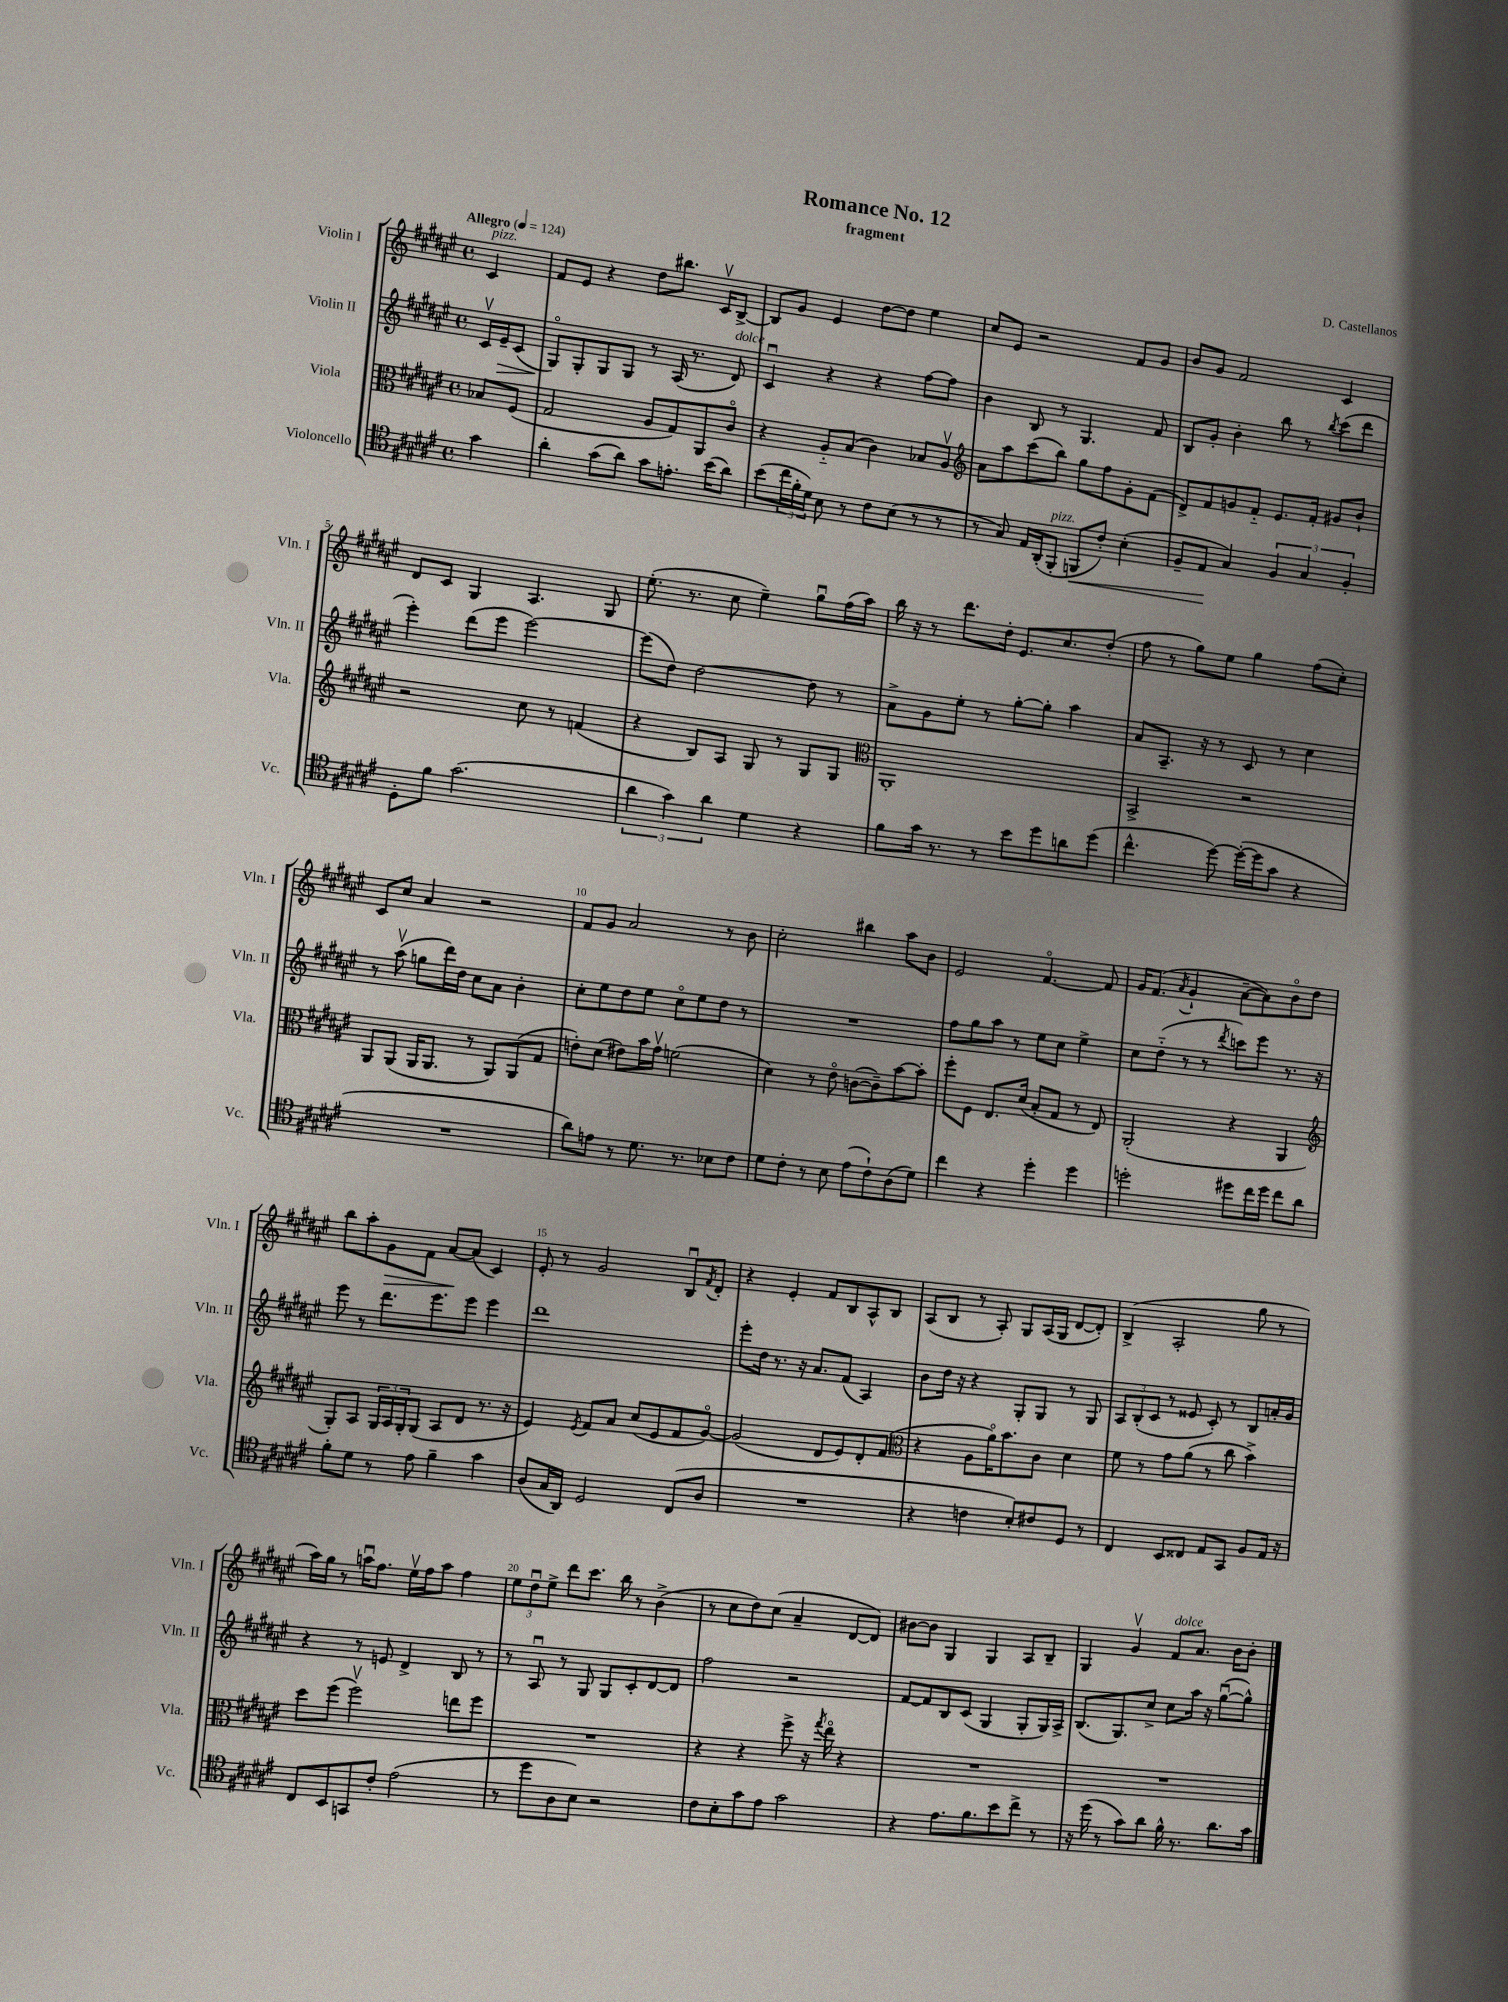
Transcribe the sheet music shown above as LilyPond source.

\header { title = "Romance No. 12" composer = "D. Castellanos" subtitle = "fragment" }
<<
\new StaffGroup <<
\new Staff = "s0" \with { instrumentName = "Violin I" shortInstrumentName = "Vln. I" } {
    \clef treble \key fis \major \defaultTimeSignature \time 4/4 \partial 4 \tempo "Allegro" 4 = 124
    cis'4^\markup { \italic "pizz." } |
    fis'8 eis'8 r4 dis''8 bis''8. cis'16\upbow b8~-> |
    b8 gis'8 eis'4 dis''8~ dis''8 eis''4 |
    cis''8 eis'8 r2 fis'8 gis'8 |
    b'8 gis'8 fis'2 cis'4 |
    dis'8 cis'8 gis4 ais4. gis8 |
    eis''8.-.( r8. cis''8 eis''4--) gis''8\downbow fis''16( ais''16) |
    b''16 r16 r8 dis'''8. dis''16-. eis'8. cis''8. dis''8-.( |
    fis''8 r8 gis''8) eis''8 gis''4 fis''8( cis''8-.) |
    cis'8 cis''8 ais'4 r2 |
    fis'8 gis'8 ais'2 r8 b'8 |
    cis''2-. bis''4 ais''8 b'8 |
    eis'2 fis'4.~\flageolet fis'8 |
    gis'16 fis'8.( \acciaccatura { ais'8 } gis'4-! ais'8~-- ais'8) b'8\flageolet dis''8 |
    b''8 ais''8-. gis'8\> fis'8 ais'8~\! ais'8( cis'4) |
    eis'8-. r8 gis'2 b8\downbow \acciaccatura { fis'8 } dis'8-. |
    r4 eis'4-. fis'8 b8 ais8-^ b8 |
    ais8( b8 r8 ais8-.) gis8 ais16( gis16 dis'8~ dis'8-.) |
    b4->( ais2-. gis''8 r8 |
    ais''16) gis''16 r8 a''16\downbow fis''8. eis''16\upbow fis''16 a''8 fis''4 |
    \tuplet 3/2 { eis''8 dis''8\downbow eis''8-> } dis'''8 cis'''8. b''16 r8 b'4->( |
    r8 cis''8 dis''8) cis''8( ais'4-- dis'8~ dis'8) |
    bis'8~ bis'8 gis4 gis4 ais8 b8-- |
    gis4 gis'4\upbow fis'8^\markup { \italic "dolce" } ais'8. b'16 b'8-. \bar "|." |
}
\new Staff = "s1" \with { instrumentName = "Violin II" shortInstrumentName = "Vln. II" } {
    \clef treble \key fis \major \defaultTimeSignature \time 4/4 \partial 4
    cis'16\upbow eis'16--\> cis'8( |
    gis8\flageolet\!) gis8-. gis8 gis8 r8 ais16( r8. dis'8^\markup { \italic "dolce" }) |
    cis'4\downbow r4 r4 fis''8~ fis''8 |
    b'4 b8 r8 gis4. fis'8 |
    b8 gis'8-. b'4-. b''8 r8 \acciaccatura { b''8 } cis'''8( dis'''8 |
    eis'''4-.) dis'''8( eis'''8 eis'''2~) |
    eis'''8( dis''8) dis''2~ dis''8 r8 |
    ais'8-> gis'8 eis''8-. r8 gis''8~-. gis''8-. ais''4 |
    ais'8 ais8.-- r16 r8 cis'8 r8 cis''4 |
    r8 ais''8\upbow( g''8 dis'''16) dis''16 cis''8 ais'8 b'4-. |
    cis''8-. eis''8 dis''8 eis''8 cis''8\flageolet eis''8 dis''8 r8 |
    R1 |
    fis''8 gis''8 ais''8 r8 eis''8 cis''8 eis''4-> |
    cis''8 dis''8-_( r8 r8 \acciaccatura { dis'''8 } c'''8) eis'''8 r8. r16 |
    eis'''8 r8 dis'''8. eis'''8. eis'''8 eis'''4 |
    dis'''1 |
    eis'''8-. dis''16 r8. r16 ais'8. fis'8( ais4) |
    b'8 dis''16 r16 r4 gis8-. gis8 r8 gis8 |
    \tuplet 3/2 { ais8 b8-.( cis'8 } r8 eisis'8 cis'8-.) r8 b8 a'16-. gis'16 |
    r4 r8 e'8 dis'4-> b8 r8 |
    r8 ais8\downbow r8 gis8 gis8 cis'8-. dis'8~ dis'8 |
    fis''2 r2 |
    fis'8~ fis'8 b8 cis'8( gis4 gis8-. gis16) ais16-> |
    b8.( gis8.) cis''8-> cis''8 ais''16 r16 gis''8~\downbow( gis''8-^) \bar "|." |
}
\new Staff = "s2" \with { instrumentName = "Viola" shortInstrumentName = "Vla." } {
    \clef alto \key fis \major \defaultTimeSignature \time 4/4 \partial 4
    bes8 fis8( |
    gis2 ais8 gis8) ais,8 cis'8\flageolet |
    r4 ais8-_ b8( cis'4) bes8 ais8\upbow |
    \clef treble ais'8 ais''8 cis'''8( b''8) gis''8 fis''8 gis'8-. fis'8( |
    dis'8->) fis'8 g'8 fis'8-_ eis'8. fis'16-. gis'8 b'8-! |
    r2 cis''8 r8 f'4( |
    r4 b8) ais8 gis8 r8 gis8 gis8 |
    \clef alto ais,1-. |
    b,2-> r2 |
    ais,8 ais,8( ais,16 ais,8. r8 ais,8) ais,8( gis8 |
    e'8-.) dis'8( eis'8) b'16 gis'16\upbow f'2( |
    dis'4) r8 eis'8\flageolet c'8~( c'8--) b'8~ b'8-. |
    fis''8-. fis8 eis8. dis'16( b8-. gis8 r8 eis8) |
    ais,2-.( r4 ais,4 |
    \clef treble gis8-.) ais8 \tuplet 3/2 { gis16 ais16 gis16-. } gis8( ais8 dis'8 r8. r16 |
    eis'4) \acciaccatura { eis'8 } fis'8 ais'8 cis''8( eis'8 fis'8 gis'8~\flageolet) |
    gis'2( dis'8 eis'8) dis'8-. fis'8( |
    \clef alto r4 ais8 ais'16\flageolet) b'8. cis'8 dis'4 |
    fis'8 r8 gis'8 ais'8( r8 cis''8 b'4->) |
    dis''8 fis''8( fis''2\upbow) e''8 fis''8 |
    R1 |
    r4 r4 fis''8-> r16 \acciaccatura { gis''8 } eis''16\flageolet r4 |
    R1 |
    R1 \bar "|." |
}
\new Staff = "s3" \with { instrumentName = "Violoncello" shortInstrumentName = "Vc." } {
    \clef tenor \key fis \major \defaultTimeSignature \time 4/4 \partial 4
    gis'4 |
    ais'4-. gis'8( ais'8) gis'8 e'8.-. b'16( ais'8) |
    b'8( \tuplet 3/2 { cis''16 fis'16-. dis'16) } b8 r8 cis'8 b8( r8 r8 |
    r8 gis8) eis16 ais,16-.( fis,8-.^\markup { \italic "pizz." } f,8\< cis'8-.) b4-.( |
    fis8-- eis8\! gis4) \tuplet 3/2 { fis4 gis4 fis4-. } |
    dis8-. fis'8 gis'2.( |
    \tuplet 3/2 { ais'4 gis'4) ais'4 } dis'4 r4 |
    fis'8 gis'16 r8. r8 b'8 dis''8 a'8 dis''8( |
    cis''4.-^ dis''8~) dis''16~-.( dis''16 gis'8 r4 |
    R1 |
    ais'8) e'8 r8 dis'8. r8. bes8 cis'8 |
    dis'8 cis'8-. r8 b8 eis'8( cis'8-!) ais8( dis'8) |
    cis''4 r4 dis''4-. dis''4 |
    d''2-. dis''8 cis''16 dis''16 cis''8 ais'8 |
    fis'8-. dis'8 r8 eis'8 fis'4-- gis'4 |
    ais8( gis16 ais,16) dis2 cis8( ais8 |
    R1 |
    r4 c'4 b8-.) cis'8 dis8 r8 |
    cis4 b,8 cisis8 eis8 gis,8 fis8 eis16 r16 |
    cis8 b,8 g,8 cis'8-. eis'2( |
    r8 dis''8 ais8 b8) r2 |
    cis'8 b8-. gis'8 eis'8 gis'2 |
    r4 eis'8. fis'8. b'8 cis''8-> r8 |
    r16 dis''16( r8 gis'8) ais'8 fis'16-^ r8. ais'8. gis'16 \bar "|." |
}
>>
>>
\layout { \context { \Score \override BarNumber.break-visibility = ##(#f #t #t) barNumberVisibility = #(every-nth-bar-number-visible 5) } }
